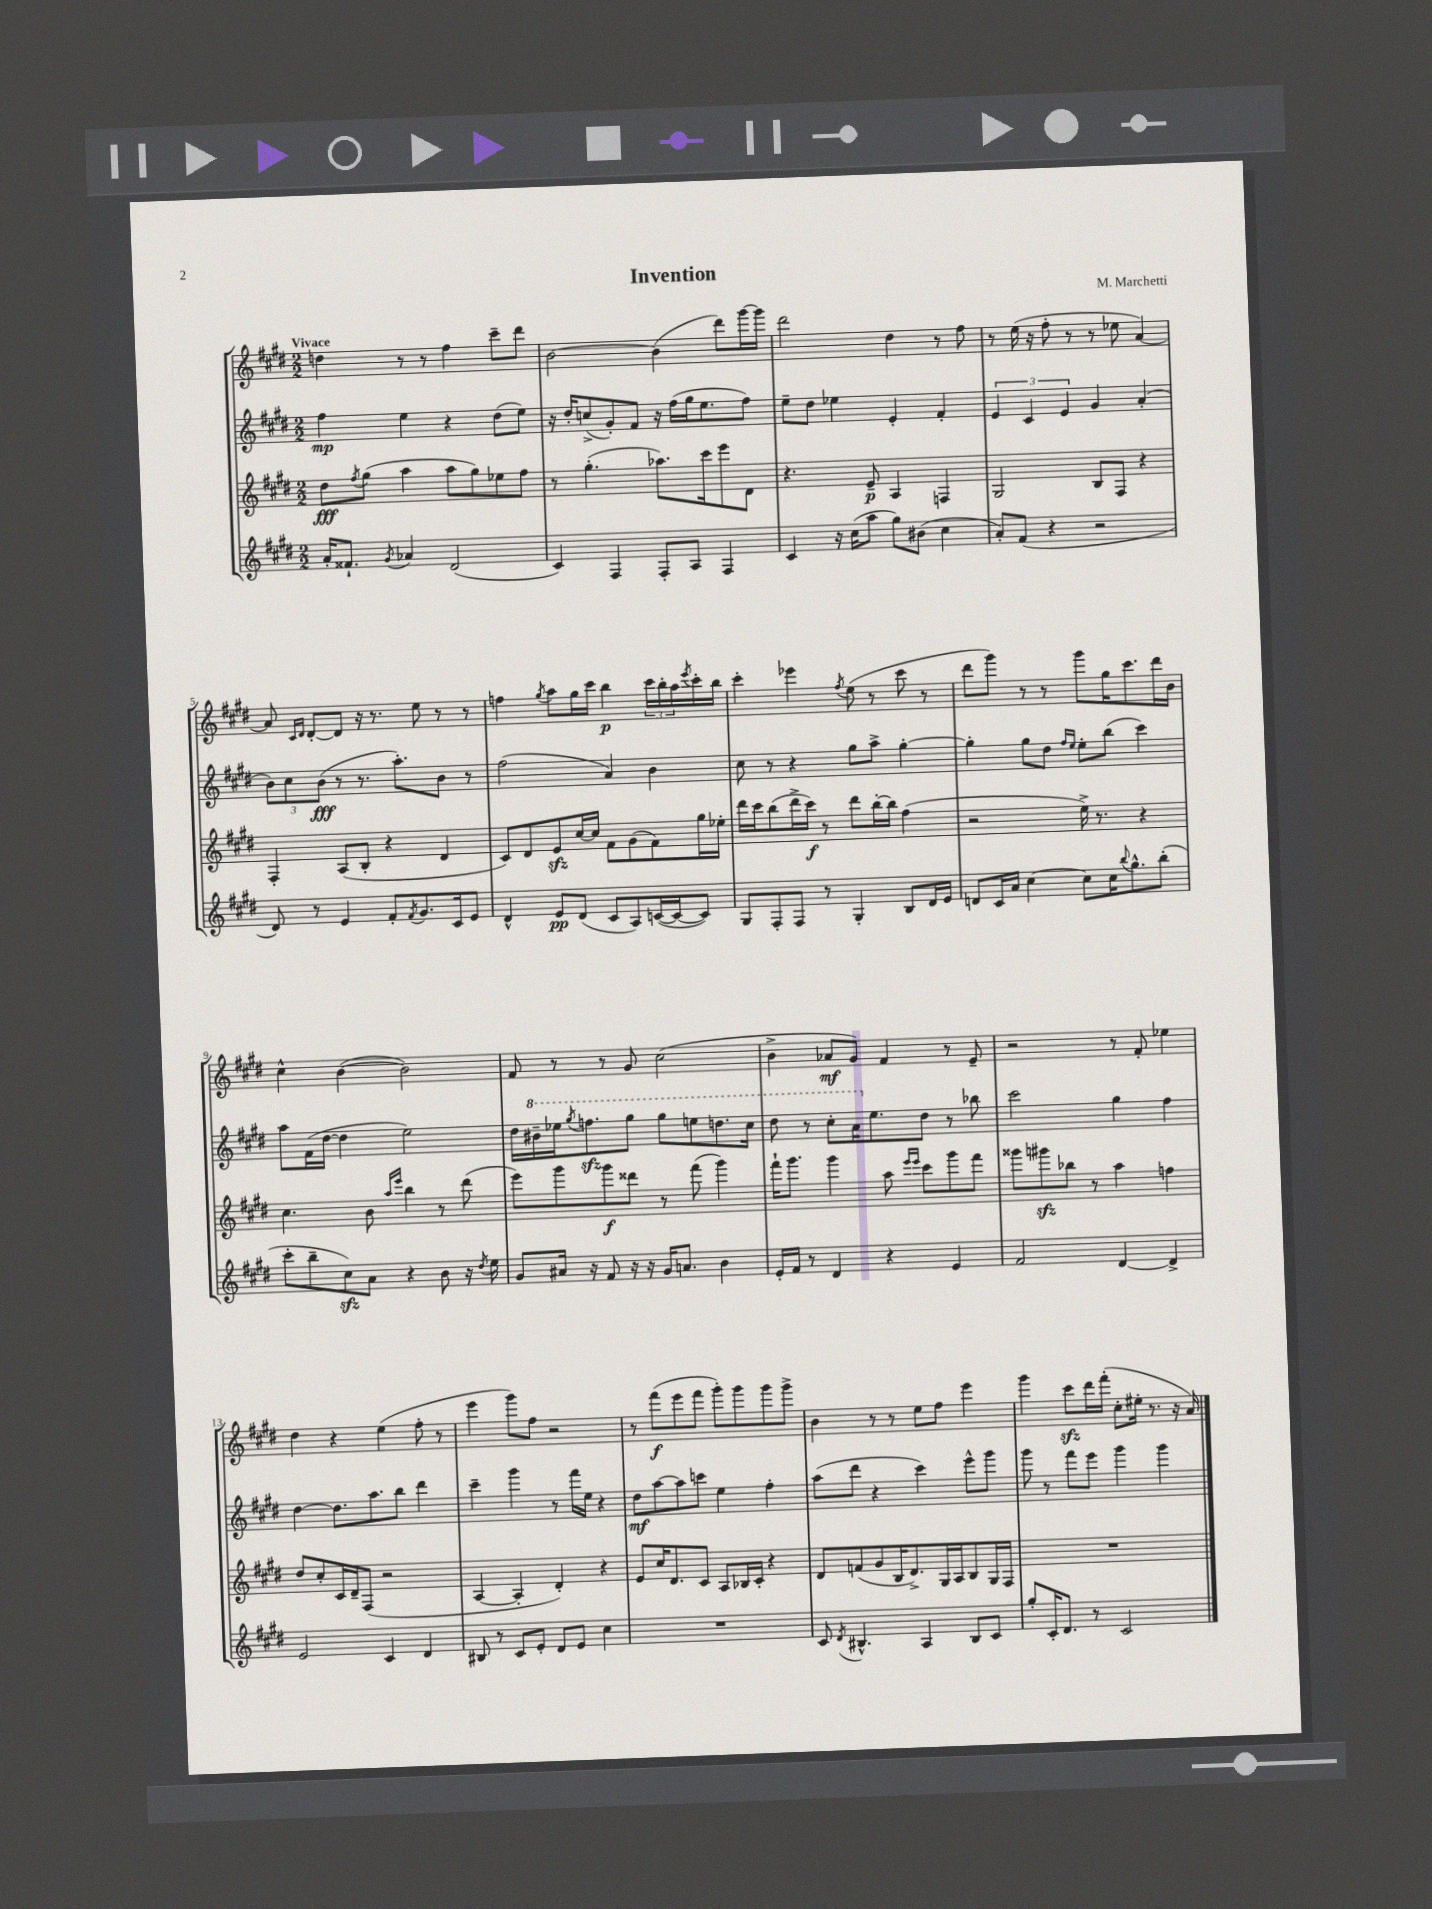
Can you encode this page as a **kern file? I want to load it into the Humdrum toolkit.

**kern	**kern	**kern	**kern
*staff4	*staff3	*staff2	*staff1
*clefG2	*clefG2	*clefG2	*clefG2
*k[f#c#g#d#]	*k[f#c#g#d#]	*k[f#c#g#d#]	*k[f#c#g#d#]
*M2/2	*M2/2	*M2/2	*M2/2
16a'	8dd#	4ff#	4dd
8.f##`	.	.	.
.	8qff#	.	.
.	(8gg#	.	.
8qg#	.	.	.
4a-	4aa	4ee	8r
.	.	.	8r
(2d#	8aa	4r	4ff#
.	8gg#)	.	.
.	8ee-	(8dd#	8ccc#~
.	8ff#	8ee)	8ddd#
=	=	=	=
4c#)	8r	16r	[2b
.	.	16dd#'	.
.	(4.gg#'	(8cc^	.
4F#	.	8g#')	.
.	.	8f#	.
8F#'	8.aa-)	16r	(4b]
.	.	(16ff#	.
8A	.	16gg#	.
.	16ccc#	8.ee	.
4F#	8eee	.	8ddd#)
.	8d#	8ff#)	[16ggg#
.	.	.	16ggg#]
=	=	=	=
4c#	4.r	8ee~	2ddd#
.	.	8dd#	.
16r	.	4ee-	.
(16cc#	.	.	.
8aa	8e~	.	.
8gg#)	4A	4e'	4dd#
(8b#	.	.	.
4cc#	4F	4f#'	8r
.	.	.	8ff#
=	=	=	=
8a')	2G#	6e	8r
(8f#	.	.	(16ee
.	.	6c#	.
.	.	.	16r
4r	.	.	8ff#'
.	.	6e	.
.	.	.	8r
2r	8B	4g#	8r
.	8F#	.	8ee-
.	4r	(4a'	[4a)
=	=	=	=
8d#)	4F#'	12b)	8a]
.	.	12cc#	.
.	.	.	16qqc#
.	.	.	16qqd#
8r	.	.	[8d#'
.	.	(12b	.
4e	(8A	8r	8d#]
.	8B'	8.r	16r
.	.	.	8.r
8f#'	4r	.	.
.	.	8.aa')	.
8qf#	.	.	.
8.g#	.	.	8ee
.	4d#	8b	8r
16c#	.	.	.
8e	.	8r	8r
=	=	=	=
4d#^^	8c#)	(2ff#	4ff
.	8d#	.	.
.	.	.	8qgg#
8e	8e	.	8aa
(8d#	[16cc#	.	16gg#
.	16cc#]	.	16ccc#
8c#	8f#	4a)	4bb
8A)	(8g#	.	.
([16c	8f#)	4b	24ccc#
.	.	.	24bb'
16c_	.	.	.
.	.	.	24aa
.	.	.	8qeee
8c])	16gg#	.	16ccc#'
.	16ee-'	.	16bb
=	=	=	=
8G#	16ddd#	8cc#	4ccc#'
.	16ccc#	.	.
8F#'	(8bb	8r	.
8F#	16ddd#^	4r	4eee-
.	16ccc#)	.	.
8r	8r	.	.
.	.	.	8qff#
4G#'	8ddd#	8gg#	(8ee
.	[16bb'	8aa^	8r
.	16bb]	.	.
8B	(4ff#	[4gg#'	8ccc#
16d#	.	.	8r
16e	.	.	.
=	=	=	=
8d	2r	4gg#']	8ddd#
16c#	.	.	8ggg#)
16a	.	.	.
[4cc#	.	8gg#	8r
.	.	8dd#	8r
.	.	16qqff#	.
.	.	16qqee	.
8cc#]	16ee^)	8ee'	8ggg#
.	8.r	.	.
16cc#	.	(8bb	16gg#
8qqbb	.	.	.
8.gg#^^	.	.	8.ccc#
.	4r	4ccc#)	.
(8bb'	.	.	16ddd#
.	.	.	16b
=	=	=	=
8ccc#'	4.cc#	8aa	4cc#^^
8bb~	.	(16f#	.
.	.	[16dd#	.
8cc#)	.	4dd#]	([4b
8a	8b	.	.
.	16qqaa	.	.
.	16qqeee	.	.
4r	4bb	2ee)	2b])
8b	8r	.	.
16r	(8ddd#	.	.
8qdd#	.	.	.
16ee	.	.	.
=	=	=	=
8g#	8eee)	16dd#	8f#
.	.	16bb#~	.
16a#	8ggg#	16eee-	8r
.	.	8qggg#	.
16r	.	8.fff	.
8f#	8ggg#	.	8r
16r	8ddd##	8ggg#	8g#
16r	.	.	.
16g#	8r	8ggg#	(2cc#
8.a	.	.	.
.	(8fff#	8eee	.
4b	4ggg#)	8.ddd	.
.	.	16ccc#	.
=	=	=	=
16e'	16fff#`	8ddd#	4b^
16f#	8.ggg#	.	.
8r	.	8r	.
4d#	4ggg#	8ccc#'	8a-
.	.	16aa	8g#)
.	.	8.ee	.
4r	8aa	.	4f#
.	16qqeee	.	.
.	16qqeee	.	.
.	8ccc#	8dd#	.
4e	8ggg#	8r	8r
.	8fff#	8bb-	8e~
=	=	=	=
2f#	8ggg##	2ccc#	2r
.	8ggg#	.	.
.	8bb-	.	.
.	8r	.	.
[4d#	4aa	4gg#	8r
.	.	.	8f#'
4d#^]	4ff	4ff#	4ee-
=	=	=	=
2e	8dd#	[4dd#	4dd#
.	8cc#'	.	.
.	16c#	8.dd#]	4r
.	16d#~	.	.
.	(8F#	.	.
.	.	8.aa	.
4c#	2r	.	(4ee
.	.	8bb	.
4d#	.	4ddd#	8ff#'
.	.	.	8r
=	=	=	=
8B#	[4A	4ccc#~	4eee
8r	.	.	.
8c#	4A']	4ggg#	8ggg#)
8e'	.	.	8ff#
8d#	4d#')	8r	2r
8e	.	16fff#	.
.	.	16ee	.
4cc#	4r	4r	.
=	=	=	=
1r	8e	8dd#	8r
.	16cc#	[8aa	(8fff#
.	8.d#	.	.
.	.	8aa]	8eee
.	8c#	8ccc	8fff#
.	8A	4ee	8ggg#')
.	16B-	.	8ggg#
.	16c#'	.	.
.	4r	4ff#'	8ggg#
.	.	.	8ggg#^
=	=	=	=
8c#	8d#	(8aa	4b
8qd#	.	.	.
4.B#^^	(8f	8ddd#	.
.	8g#	4r	8r
.	16B	.	8r
.	8.d#^)	.	.
4A	.	4ccc#)	8ee
.	16G#	.	8ff#
.	16A	.	.
8B#	8B	8eee^^	4eee
8c#	16G#	8ggg#	.
.	16F#	.	.
=	=	=	=
8gg#'	1r	8ggg#	4ggg#
16c#'	.	8r	.
8.d#	.	.	.
.	.	8fff#	8ccc#
8r	.	8eee	16ddd#
.	.	.	(16fff#'
2c#	.	4ggg#	8cc#'
.	.	.	16ee#'
.	.	.	8.r
.	.	4ggg#	.
.	.	.	16r
.	.	.	16a)
==	==	==	==
*-	*-	*-	*-
